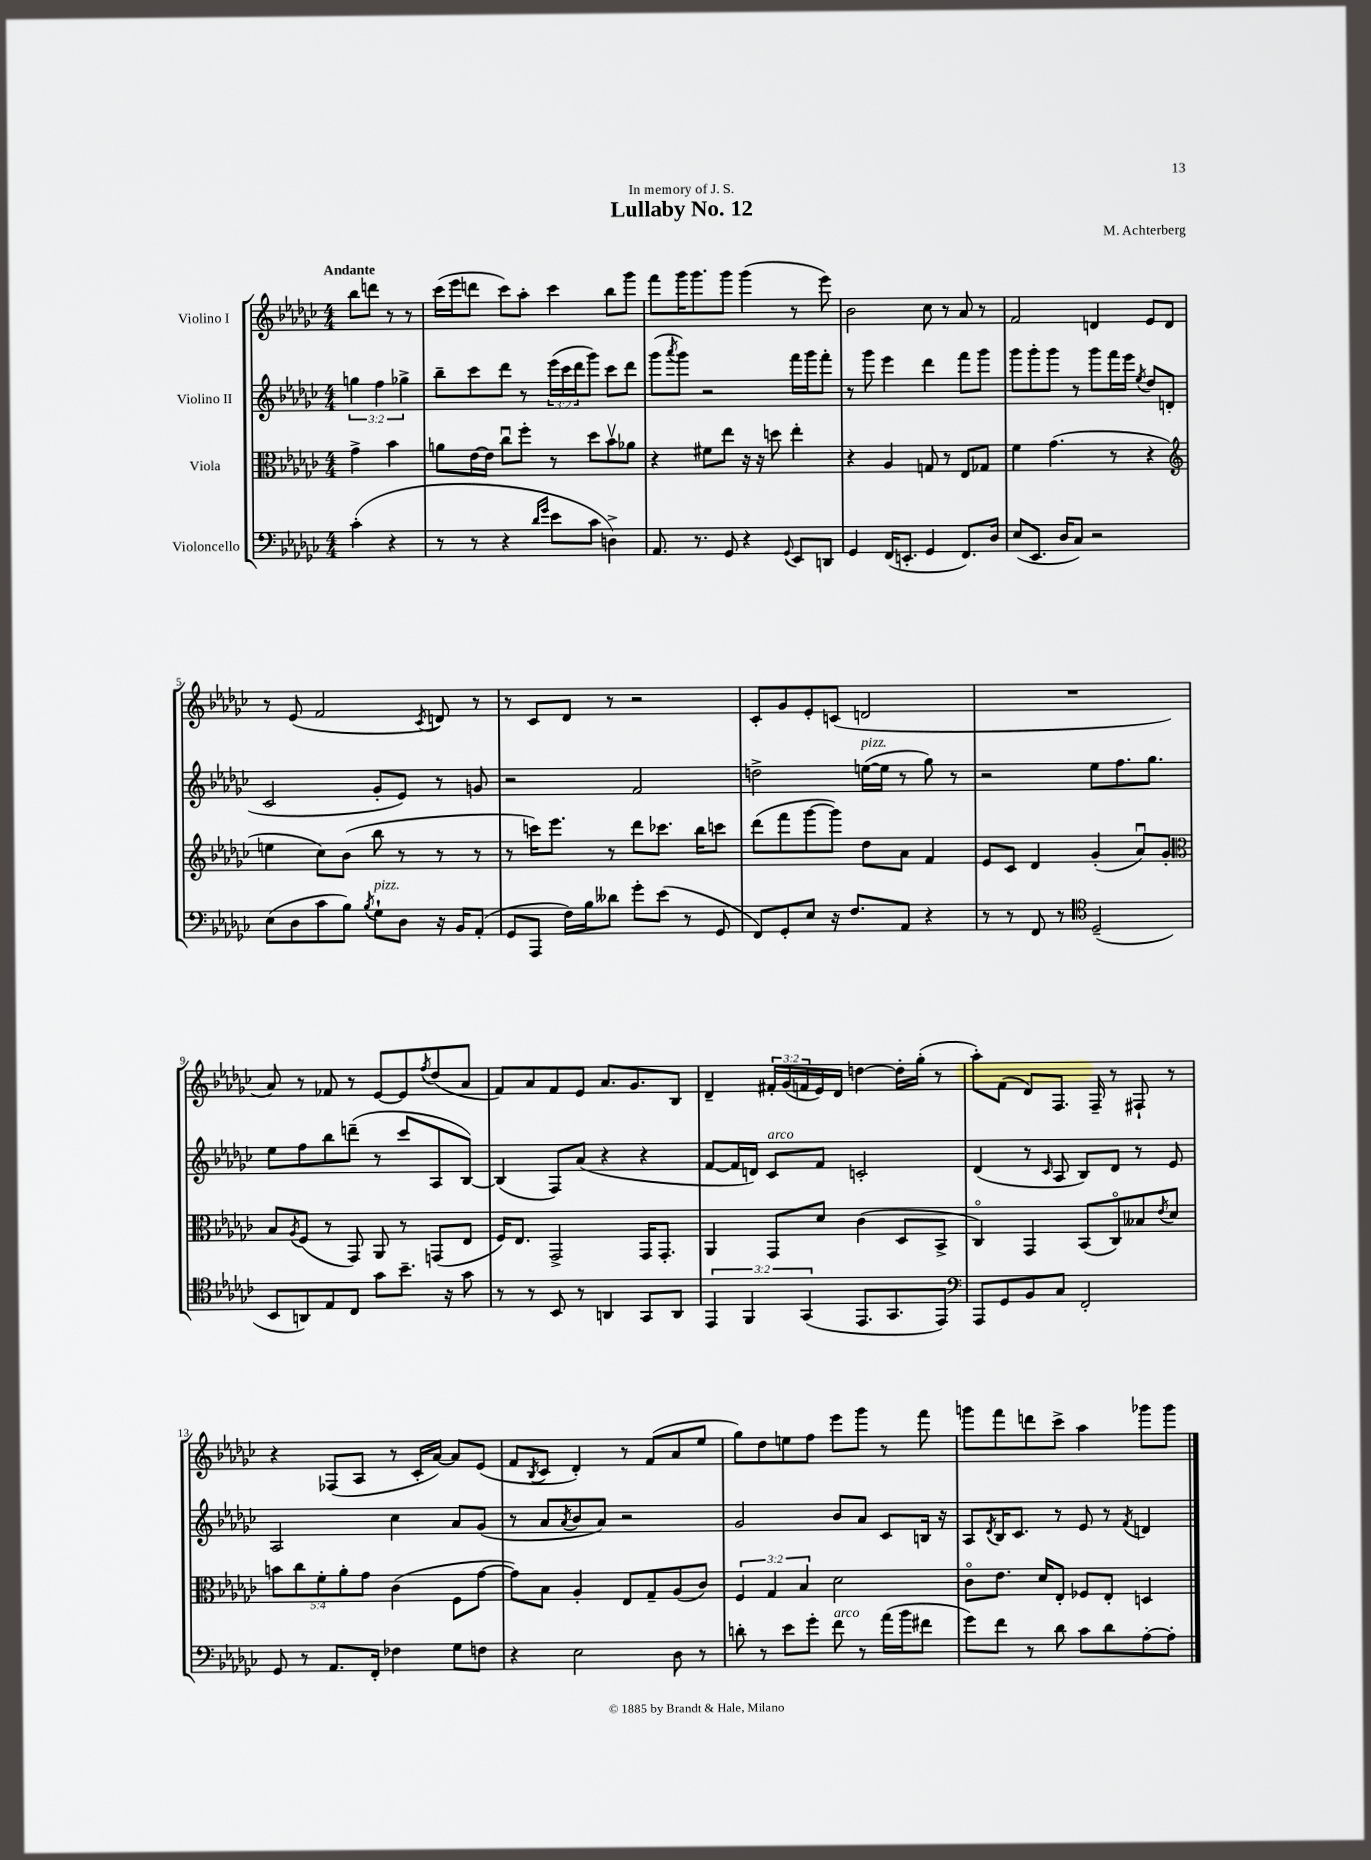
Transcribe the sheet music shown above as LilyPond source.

\header { title = "Lullaby No. 12" composer = "M. Achterberg" dedication = "In memory of J. S." }
<<
\new StaffGroup <<
\new Staff = "s0" \with { instrumentName = "Violino I" } {
    \clef treble \key ges \major \numericTimeSignature \time 4/4 \override Staff.TupletNumber.text = #tuplet-number::calc-fraction-text \partial 2 \tempo "Andante"
    bes''8 d'''8 r8 r8 |
    ces'''16( ees'''16 d'''8 ces'''8) aes''8-. ces'''4 bes''8 ges'''8 |
    f'''8 ges'''16 ges'''8. ges'''8 ges'''4( r8 ees'''8) |
    bes'2 ces''8 r8 aes'8 r8 |
    f'2 d'4 ees'8 d'8 |
    r8 ees'8( f'2 \acciaccatura { ces'8 } d'8) r8 |
    r8 ces'8 des'8 r8 r2 |
    ces'8-. ges'8 ees'8-. c'8( d'2 |
    R1 |
    aes'8) r8 fes'8 r8 ees'8~ ees'8 \acciaccatura { f''8 } des''8( aes'8 |
    f'8) aes'8 f'8 ees'8 aes'8. ges'8. bes8 |
    des'4-- \tuplet 3/2 { fis'16-. ges'16( f'16 } ees'16) des'16 d''4~ d''16-. ges''16-.( r8 |
    aes''8-.) f'8( des'8) f8. f16-- r8 fis8-! r8 |
    r4 fes8( aes8 r8 ces'16-. aes'16~) aes'8 ees'8( |
    f'8 \acciaccatura { bes8 } ces'8 des'4-.) r8 f'8( aes'8 ees''8 |
    ges''8) des''8 e''8 f''8 ees'''8 ges'''8 r8 f'''8 |
    g'''8 f'''8 d'''8 ces'''8-> aes''4 ges'''8 ges'''8 \bar "|." |
}
\new Staff = "s1" \with { instrumentName = "Violino II" } {
    \clef treble \key ges \major \numericTimeSignature \time 4/4 \override Staff.TupletNumber.text = #tuplet-number::calc-fraction-text \partial 2
    \tuplet 3/2 { g''4 f''4 ges''4-> } |
    bes''8-- ces'''8 des'''8 r8 \tuplet 3/2 { ees'''16( ces'''16 des'''16 } ges'''8) ces'''8 des'''8 |
    ges'''8( \acciaccatura { aes'''8 } ges'''8) r2 f'''16 ges'''16 f'''8-. |
    r8 ges'''8 ees'''4 des'''4 f'''8 ges'''8 |
    ges'''8 ges'''8-. ges'''8 r8 ges'''8 f'''16 ees'''16 \acciaccatura { ees''8 } des''8 d'8( |
    ces'2 ges'8-. ees'8) r8 g'8 |
    r2 f'2 |
    d''2-> e''16~^\markup { \italic "pizz." }( e''16 r8 ges''8) r8 |
    r2 ees''8 f''8. ges''8. |
    ees''8 f''8 bes''8 d'''8--( r8 ces'''8 aes8 bes8~) |
    bes4( f8) aes'8( r4 r4 |
    f'8~ f'16 d'16) ces'8^\markup { \italic "arco" } f'8 c'2-. |
    des'4( r8 \grace { ces'16 } aes8 bes8) des'8 r8 ees'8 |
    aes2 ces''4 aes'8 ges'8( |
    r8 aes'8 \acciaccatura { aes'8 } bes'8 aes'8) r2 |
    ges'2 bes'8 aes'8 ces'8 b16 r16 |
    aes8 \acciaccatura { des'8 } bes16 ces'8. r8 ees'8 r8 \acciaccatura { f'8 } d'4 \bar "|." |
}
\new Staff = "s2" \with { instrumentName = "Viola" } {
    \clef alto \key ges \major \numericTimeSignature \time 4/4 \override Staff.TupletNumber.text = #tuplet-number::calc-fraction-text \partial 2
    ges'4-> bes'4 |
    a'8 ees'16~ ees'16 ces''8\downbow f''8-. r8 des''8 bes'8\upbow aes'8 |
    r4 fis'8 ees''8 r16 r16 d''8 ees''4-. |
    r4 aes4 g8 r8 ees8 ges8 |
    f'4 ges'4.( r8 r4 |
    \clef treble e''4 ces''8) bes'8( bes''8 r8 r8 r8 |
    r8 c'''16) ees'''8. r8 des'''8 ces'''8. bes''16 c'''8 |
    des'''8( f'''8 ges'''8~ ges'''8) des''8 aes'8 f'4 |
    ees'8 ces'8 des'4 ges'4-.( aes'8\downbow) ges'8-. |
    \clef alto bes8 \acciaccatura { aes8 } f8( r8 ges,8) aes,8 r8 g,8( ees8 |
    f16) ees8. ges,2-> ges,16 ges,8.-. |
    aes,4 ges,8 des'8 ces'4( des8 bes,8-> |
    ces4\flageolet) ges,4 bes,8( ces8\flageolet) beses8 \acciaccatura { ees'8 } des'8 |
    \tuplet 5/4 { b'8 ces''8 f'8-. aes'8-. ges'8 } ces'4( f8 ges'8~ |
    ges'8) bes8 aes4-. ees8 ges8-- aes8( ces'8) |
    \tuplet 3/2 { f4 ges4 bes4 } des'2 |
    ces'8\flageolet ees'8. des'16 ees8-. fes8 ees8-. d4 \bar "|." |
}
\new Staff = "s3" \with { instrumentName = "Violoncello" } {
    \clef bass \key ges \major \numericTimeSignature \time 4/4 \override Staff.TupletNumber.text = #tuplet-number::calc-fraction-text \partial 2
    ces'4-.( r4 |
    r8 r8 r4 \grace { des'16 ges'16 } ees'8 ces'8 d4->) |
    aes,8. r8. ges,8 r4 \appoggiatura { ges,8 } ees,8 d,8 |
    ges,4 f,16( e,8.-. ges,4 f,8.) des16 |
    ees8( ees,8. des16 ces8) r2 |
    ees8( des8 ces'8 bes8) \acciaccatura { bes8 } ges8-!^\markup { \italic "pizz." } des8 r16 bes,16 aes,8-.( |
    ges,8 aes,,8 f16) bes16 deses'8 ges'8-. ees'8( r8 ges,8 |
    f,8) ges,8-. ees8 r16 f8. aes,8 r4 |
    r8 r8 f,8 r8 \clef tenor des2--( |
    bes,8 a,8) ees8 ces8 ges'8 bes'8.-- r16 ges'8 |
    r8 r8 bes,8 r8 a,4 ges,8 a,8 |
    \tuplet 3/2 { ees,4 f,4 ges,4( } ees,8. ges,8. ees,8) |
    \clef bass aes,,8 ges,8 bes,8 ces8 f,2-. |
    ges,8 r8 aes,8. f,16-. fes4 ges8 f8 |
    r4 ees2 des8 r8 |
    d'8-. r8 ees'8 ges'8-. f'8^\markup { \italic "arco" } r8 aes'16( bes'16 fis'8 |
    ges'8) f'8 r8 des'8 ces'8 des'8 aes8~-. aes8-. \bar "|." |
}
>>
>>
